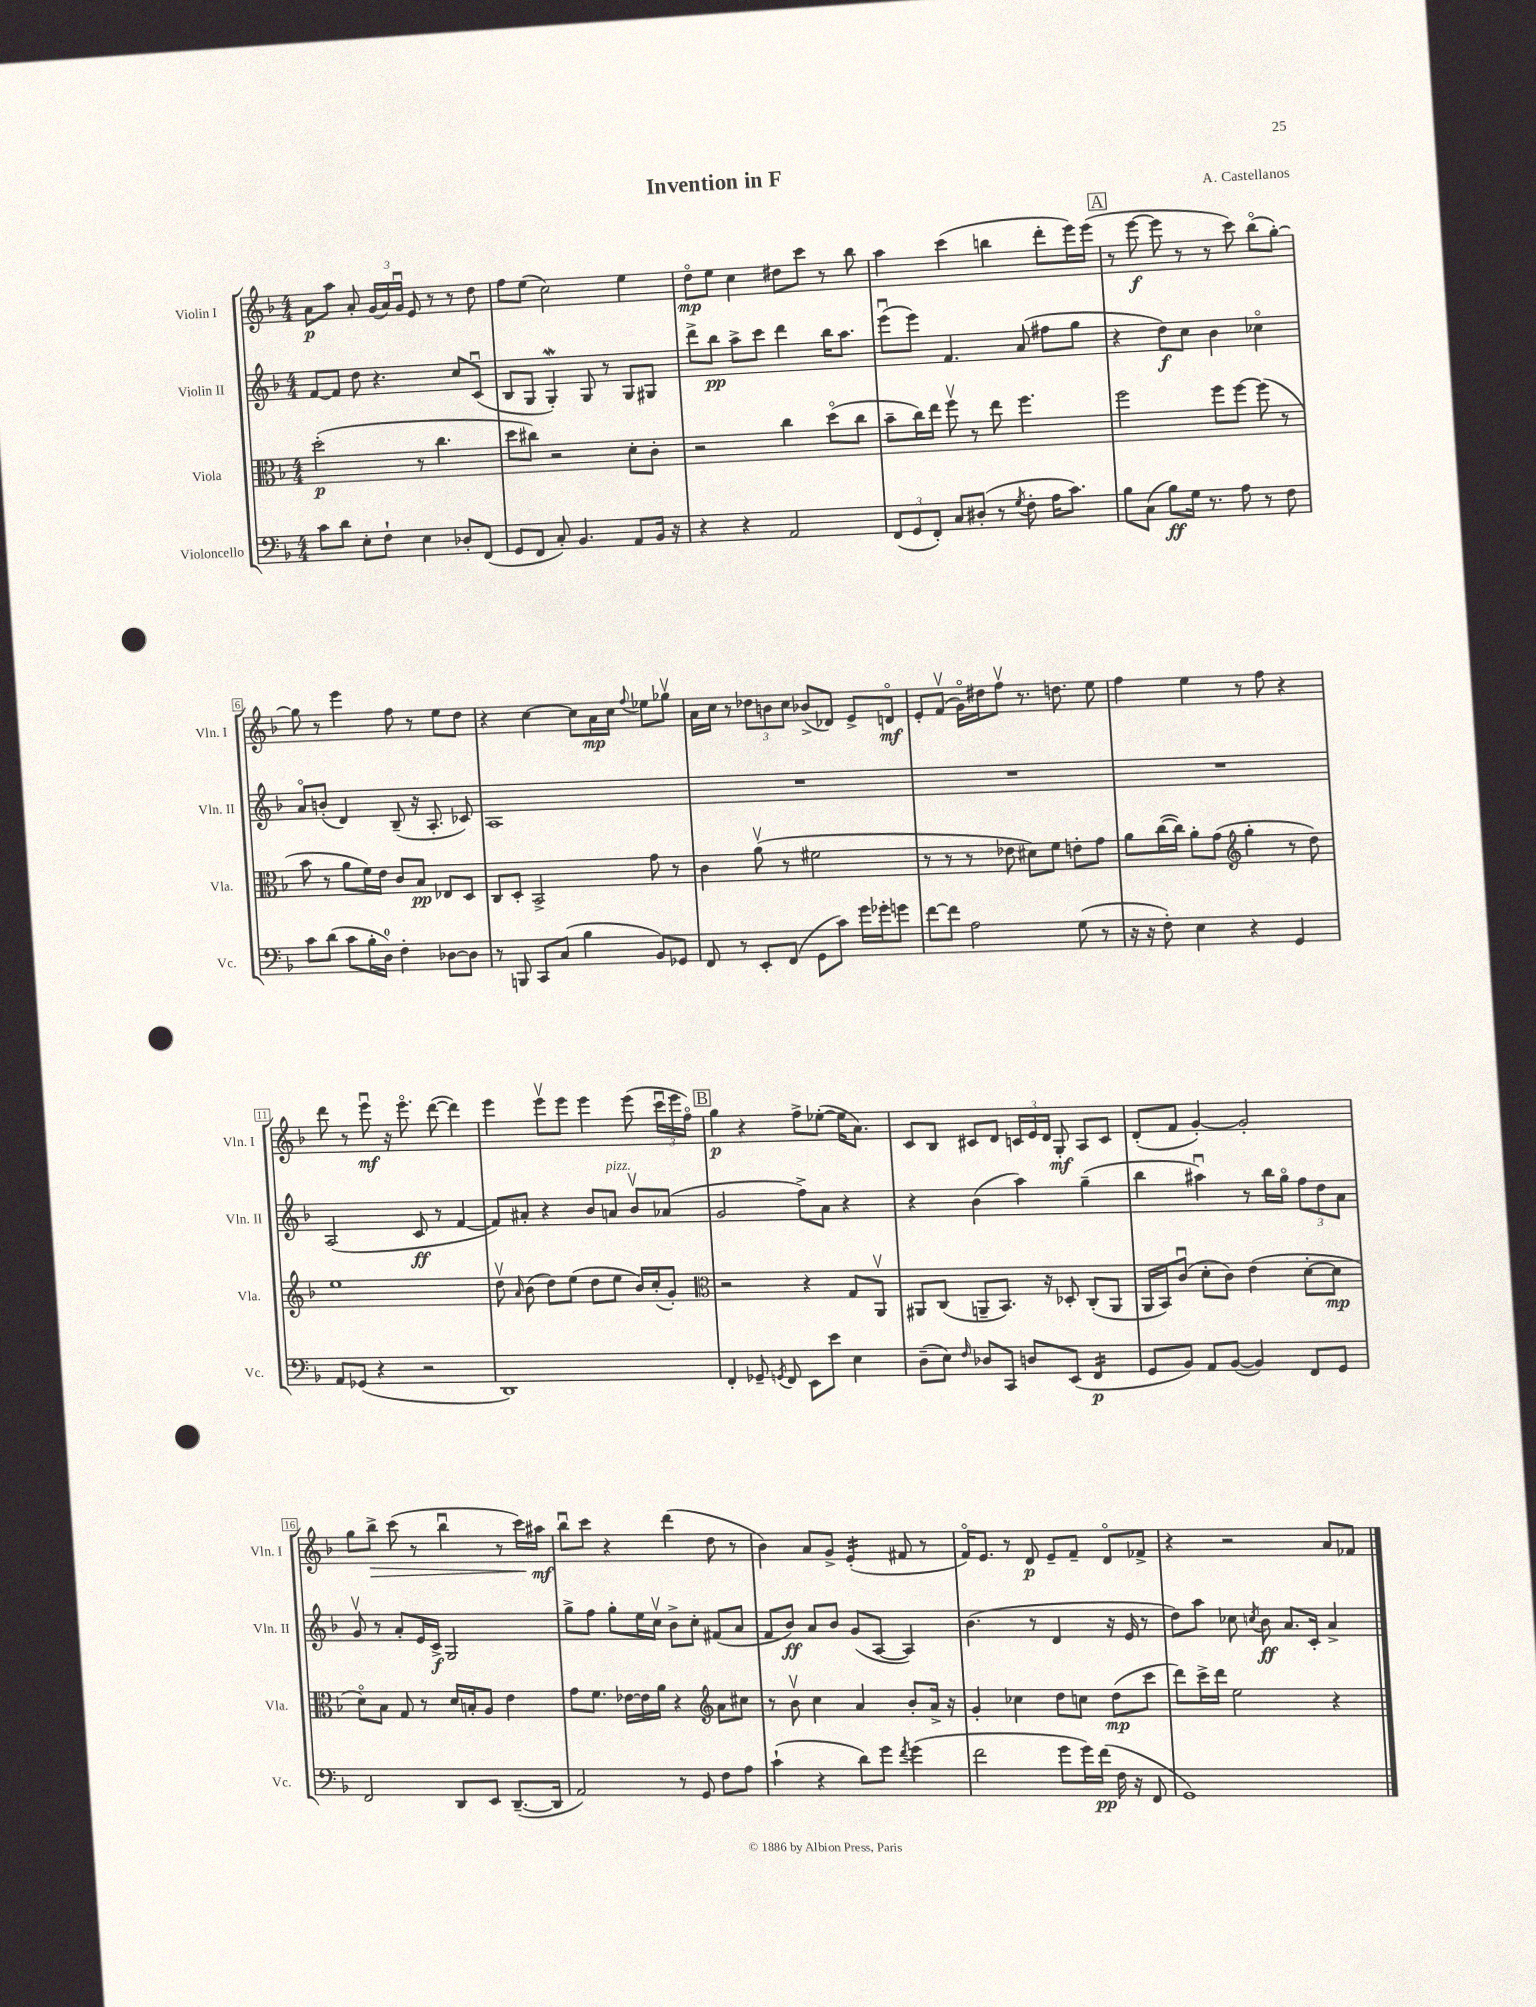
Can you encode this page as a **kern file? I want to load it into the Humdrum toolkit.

**kern	**kern	**kern	**kern
*staff4	*staff3	*staff2	*staff1
*clefF4	*clefC3	*clefG2	*clefG2
*k[b-]	*k[b-]	*k[b-]	*k[b-]
*M4/4	*M4/4	*M4/4	*M4/4
8c\L	(2dd'\	[8f/L	8a\L
8d\J	.	8f/]J	8aa\J
8E'\L	.	8dd\	8a'/
8F`\J	.	4.r	(24g/LL
.	.	.	24a/)
.	.	.	24gu/JJ
4E\	8r	.	8e/
.	4.cc\	.	8r
8D-'/L	.	8cc/L	8r
(8FF/J	.	(8cu/J	8dd\
=	=	=	=
8GG/L	8dd\L	8B-/L	8ff\L
8FF/J	8cc#\J)	8G/J	(8ee\J
8C'/)	2r	4G'/)	2cc\)
4.BB-/	.	.	.
.	.	8G/	.
.	.	8r	.
8AA/L	8d'\L	8G/L	4ee\
16BB-/Jk	8c'\J	8G#/J	.
16r	.	.	.
=	=	=	=
4r	2r	8ddd^\L	8ddo\L
.	.	8bb-\J	8ee\J
4r	.	8aa^\L	4cc\
.	.	8ccc\J	.
2AA/	4cc\	4ddd\	8dd#\L
.	.	.	8ccc\J
.	(8ddo\L	16bb-\LK	8r
.	.	8.aa\J	.
.	8cc\J	.	8bb-\
=	=	=	=
(12FF/L	8b-~\L	(8eeeu\L	4aa\
12GG/	.	.	.
.	16cc\L)	8eee\J)	.
12FF'/J)	.	.	.
.	16ee\JJ	.	.
8C/L	8ffv\	4.f/	(4ccc\
(8D#'/J	8r	.	.
8r	8ee\	.	4bb\
8qG/	.	.	.
8F'\	4.ff\	(8a/	.
16A\LK	.	8ff#\L	8ddd'\L
8.c\J)	.	.	.
.	.	8gg\J	16eee\L)
.	.	.	(16eee\JJ
=	=	=	=
8B-\L	2ff\	4r	8r
(8C\J	.	.	[8eee\
8B-\L)	.	8dd\L)	8eee\]
16G\Jk	.	8cc\J	8r
8.r	.	.	.
.	8ff\L	4b-\	8r
8A\	[8ff\J	.	8ccc\)
8r	(8ff\]	4cc-o\	(8bb-o\L
8F\	8r	.	[8gg'\J)
=	=	=	=
8c\L	8b-\	8ao/L	8gg\]
(8d\J	8r	(8b'/J	8r
8c\L	8a\L	4d/)	4eee\
16B-'\L	16f\L)	.	.
16D\JJ)	16e\JJ	.	.
4F'\	8c/L	(8B-~/	8ff\
.	8B-/J	16r	8r
.	.	8.A'/	.
[8D-\L	8E-/L	.	8ee\L
8D-\]J	8D/J	8c-/)	8dd\J
=	=	=	=
8r	8C/L	1A	4r
8BBB/	8D'/J	.	.
8CC/L	2BB-^/	.	[4cc\
(8C/J	.	.	.
4B-\	.	.	8cc\]L
.	.	.	16a\L
.	.	.	16cc\JJ
.	.	.	8qqff/
8BB-/L)	8g\	.	8ee-\L
8GG-/J	8r	.	8gg-v\J
=	=	=	=
8FF/	4c\	1r	16a\LL
.	.	.	16cc\JJ
8r	.	.	8r
8EE'/L	(8av\	.	12dd-\L
.	.	.	12b\
(8FF/J	8r	.	.
.	.	.	12cc\J
8GG\L	2f#\	.	(8b-^/L
8c\J)	.	.	8d-/J)
16g\LL	.	.	8e^/L
16g-'\J	.	.	.
8g\J	.	.	8do/J
=	=	=	=
[8f\L	8r	1r	8e'/L
8f\]J	8r	.	(8fv/J
2A\	8r	.	16go\LL)
.	.	.	16dd#\J
.	8e-\	.	8ffv\J
.	8d#\L)	.	8.r
.	8f\J	.	.
.	.	.	8.dd\
(8G\	8e'\L	.	.
8r	8g\J	.	8ee\
=	=	=	=
16r	8a\L	1r	4ff\
16r	.	.	.
8F'\)	([16cc\L	.	.
.	16cc\]JJ)	.	.
4E\	8a'\L	.	4ee\
.	(8g\J	.	.
*	*clefG2	*	*
4r	4gg'\	.	8r
.	.	.	8ff\
4GG/	8r	.	4r
.	8dd\)	.	.
=	=	=	=
8AA/L	1ee	(2A/	8ddd\
(8GG-/J	.	.	8r
4r	.	.	8eeeu\
.	.	.	16r
.	.	.	8.eeeo\
2r	.	8c/	.
.	.	8r	([8ddd\
.	.	[4f/	4ddd\])
=	=	=	=
1DD)	8ddv\	8f/]L)	4eee\
.	16qqa/	.	.
.	(8b-\	8a#'/J	.
.	8dd\L)	4r	8eeev\L
.	(8ee\J	.	8eee\J
.	8dd\L	8b-/L	4eee\
.	8ee\J	8a/J	.
.	16b-/LL)	8b-v/L	(8eee\
.	(16cc'/J	.	.
.	8g'/J)	(8a-/J	24cccu\LL
.	.	.	24eee\
.	.	.	24ffo\JJ)
=	=	=	=
*	*clefC3	*	*
4FF'/	2r	2g/	4gg\
8GG-~/	.	.	4r
8qGG/	.	.	.
8FF/	.	.	.
8EE\L	4r	8ff^\L)	8ff^\L
8e\J	.	8a\J	([8ee-'\J
4E\	8G/L	4r	16ee-\]LK
.	.	.	8.a\J)
.	8AAv/J	.	.
=	=	=	=
(8D~\L	8AA#/L	4r	8c/L
8E\J)	(8C/J	.	8B-/J
16qqF/	.	.	.
8D-/L	8AA~/L	(4b-\	8c#/L
8CC/J	8.BB-/J)	.	8d/J
8D/L	.	4aa\)	24c/LL
.	.	.	24e/
.	16r	.	.
.	.	.	24d/JJ
(8EE/J	8D-'/	.	8G'/
4FF/	(8C'/L	(4gg~\	8A/L
.	8AA/J	.	8c/J
=	=	=	=
8GG/L	16AA/LL	4bb-\	(8d'/L
.	16BB-/J)	.	.
8BB-/J)	(8cu/J	.	8f/J
8AA/L	8d'\L	4aa#u\)	[4g'/)
([8BB-/J	8c\J)	.	.
4BB-/])	(4e\	8r	2g'/]
.	.	16bb-\LL	.
.	.	16ggo\JJ	.
8FF/L	[8d'\L	12ff\L	.
.	.	12dd\	.
8GG/J	8d\]J	.	.
.	.	12a\J	.
=	=	=	=
2FF/	8do\L)	8gv/	8gg\L
.	8B-\J	8r	8bb-^\J
.	8G/	8a'/L	(8ccc\
.	8r	16e/L	8r
.	.	16c^/JJ	.
8DD/L	16d/LL	2G/	4bb-u\
.	16B'/J	.	.
8EE/J	8A/J	.	.
([8.DD~/L	4e\	.	8r
.	.	.	16ccc\LL)
16DD/]Jk	.	.	16aa#\JJ
=	=	=	=
2AA/)	8g\L	8gg^\L	8bb-u\L
.	8.f\J	8ff\J	8ccc\J
.	.	8gg'\L	4r
.	[16e-\LL	.	.
.	16e-\]	16ee\L	.
.	16a\JJ	16ccv\JJ	.
8r	4r	8b-^\L	(4ddd\
8GG/	.	8cc'\J	.
*	*clefG2	*	*
8F\L	8a\L	(8f#/L	8dd\
8A\J	8cc#\J	8a/J	8r
=	=	=	=
(4c`\	8r	8f/L	4b-\)
.	8b-v\	8b-/J)	.
4r	4cc\	8a/L	8a/L
.	.	8b-/J	8g^/J
8d\L)	4a/	(8g/L	(4e'/
8g\J	.	[8A/J	.
8qf/	.	.	.
(4g\	8b-'/L	4A/])	8f#/
.	16a^/Jk	.	8r
.	16r	.	.
=	=	=	=
2f\	4g'/	(4.b-\	16fo/LK)
.	.	.	8.e/J
.	4cc-\	.	8r
.	.	8r	8d/
8g\L	8dd\L	4d/	8e~/L
16g\L)	8cc\J	.	8f~/J
(16f\JJ	.	.	.
16F\	(8dd\L	16r	8do/L
16r	.	16e/	.
8FF/	8ccc\J	8r	8f-^/J
=	=	=	=
1GG)	8ddd\L)	8dd\L)	4r
.	16ccc^\L	8aa\J	.
.	16ddd\JJ	.	.
.	2ee\	8cc-\	2r
.	.	8qcc/	.
.	.	8b-\	.
.	.	8.a/L	.
.	.	16c'/Jk	.
.	4r	4a^/	8a/L
.	.	.	8f-/J
==	==	==	==
*-	*-	*-	*-
